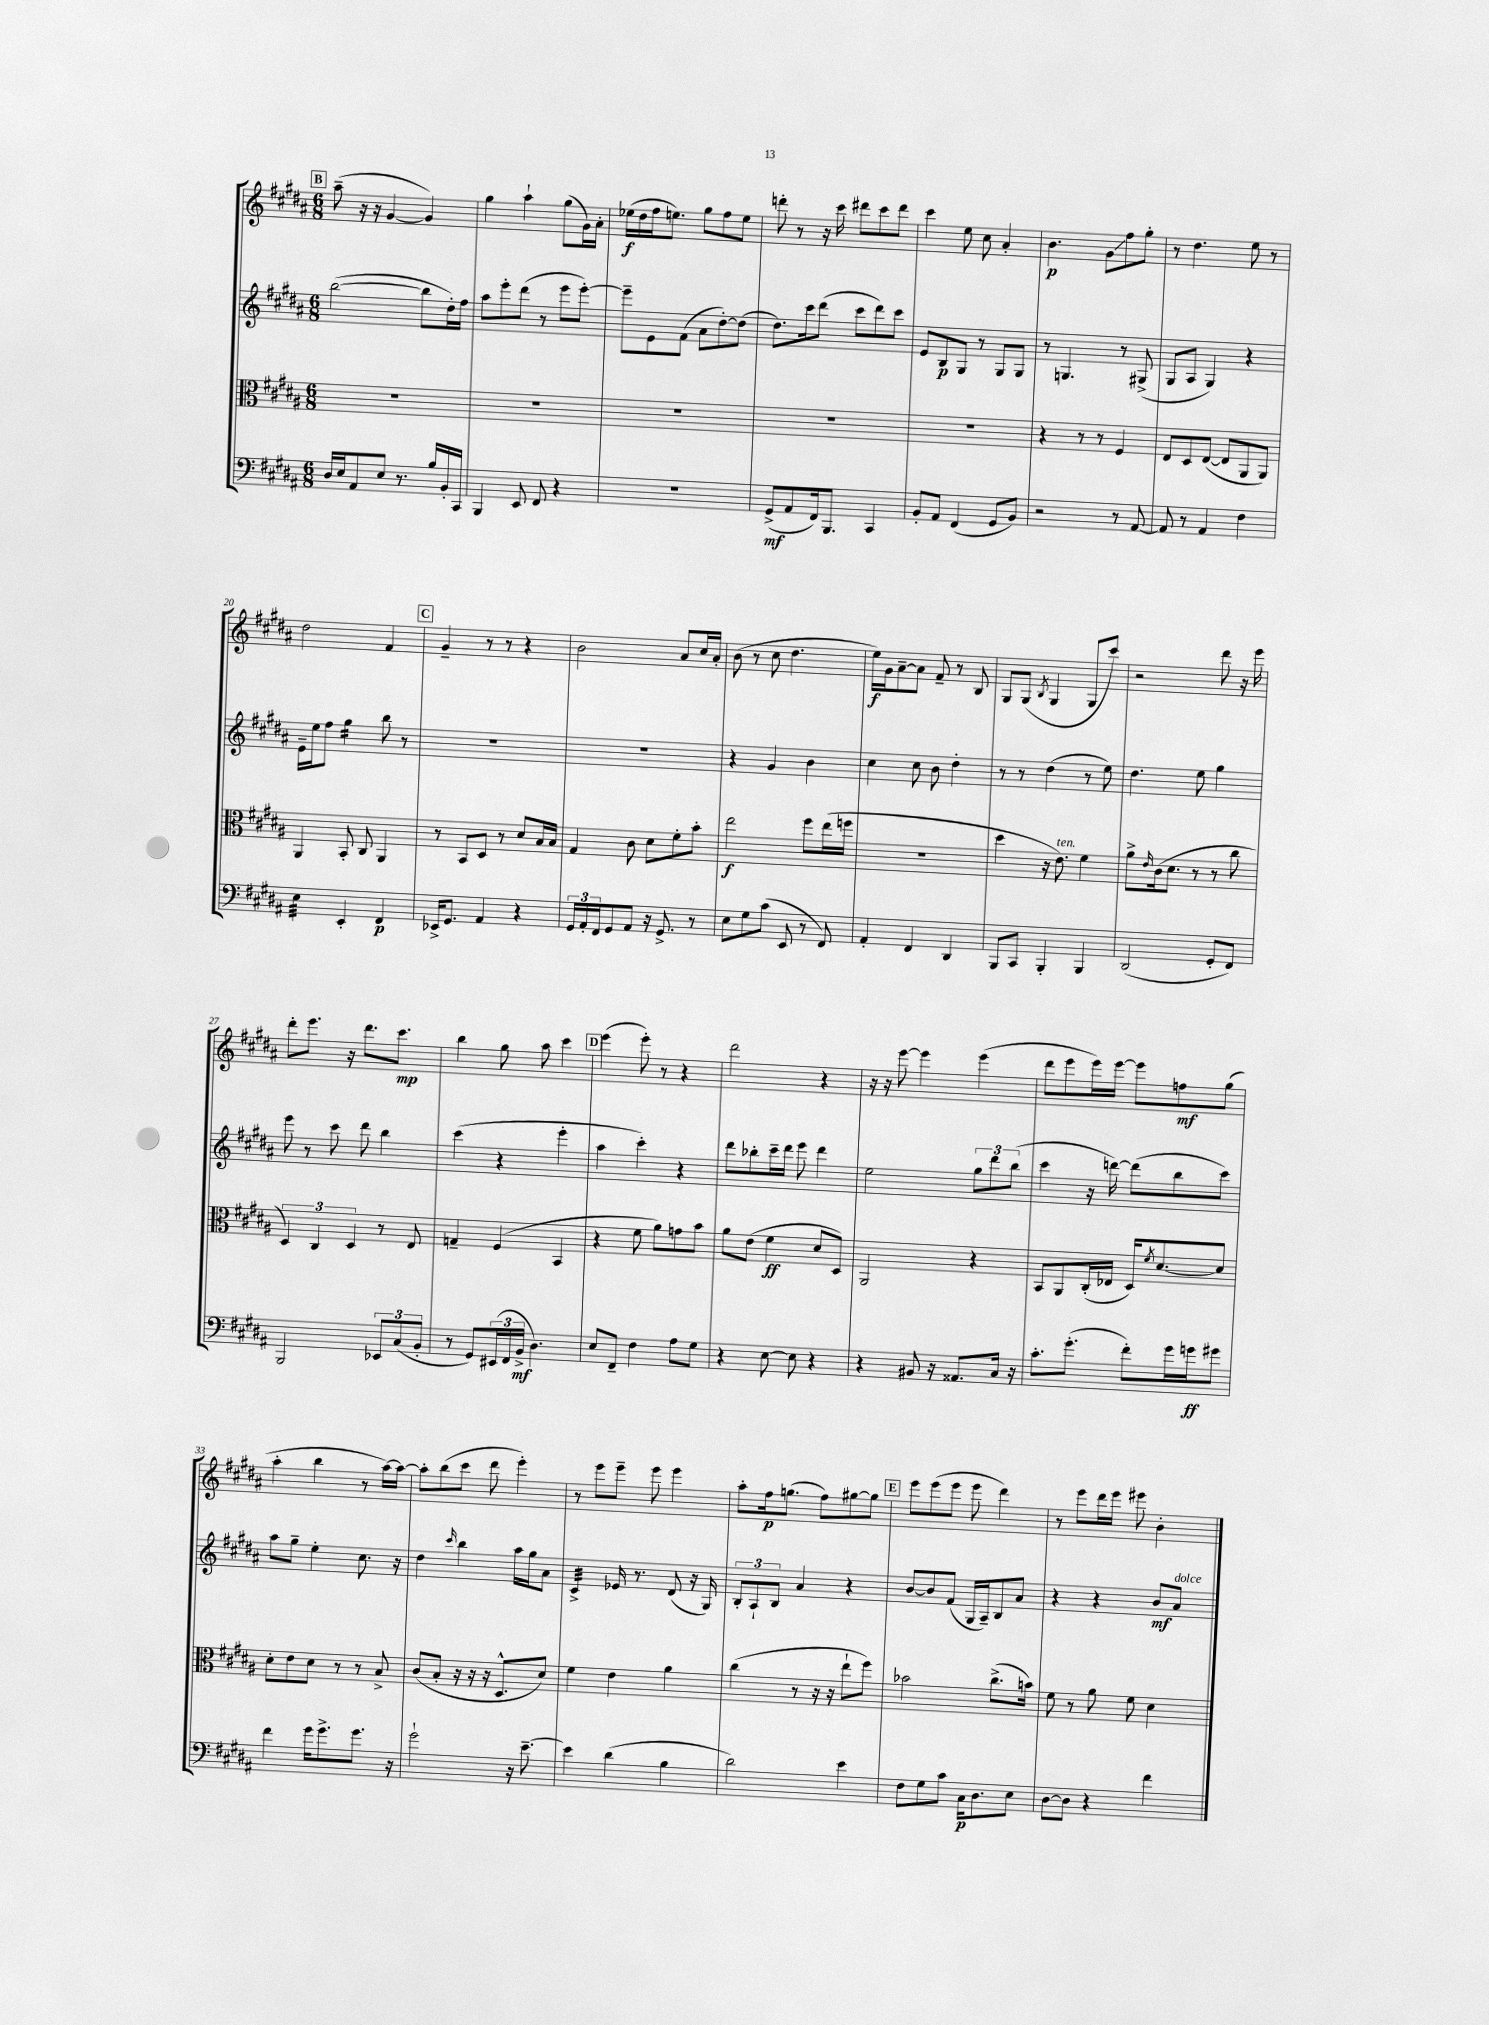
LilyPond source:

<<
\new StaffGroup <<
\new Staff = "s0" {
    \clef treble \key b \major \numericTimeSignature \time 6/8
    \mark \markup { \box "B" } ais''8--( r16 r16 gis'4~ gis'4) |
    gis''4 ais''4-! gis''8( gis'16) ais'16-. |
    ees''16\f( dis''16 fis''16 e''8.) gis''8 fis''8 e''8 |
    d'''8-. r8 r16 cis'''16 dis'''8 cis'''8 dis'''8 |
    cis'''4 e''8 cis''8 ais'4-. |
    b'4.\p gis'8\glissando fis''8 gis''8-. |
    r8 dis''4. e''8 r8 |
    dis''2 fis'4 |
    \mark \markup { \box "C" } gis'4-- r8 r8 r4 |
    b'2 ais'8 cis''16 ais'16-. |
    b'8( r8 cis''8 dis''4. |
    e''16\f) gis'16 ais'8~-- ais'8 fis'8-- r8 b8 |
    gis8 gis8( \acciaccatura { b8 } gis4 gis8 cis'''8) |
    r2 dis'''8 r16 e'''16 |
    dis'''8-. e'''8. r16 dis'''8. cis'''8.\mp |
    b''4 gis''8 ais''8 cis'''4 |
    \mark \markup { \box "D" } e'''4( e'''8-.) r8 r4 |
    dis'''2 r4 |
    r16 r16 e'''8~ e'''4 e'''4( |
    dis'''8 e'''8 e'''16) e'''16~ e'''8 f''8\mf gis''8( |
    ais''4-. b''4 r8 ais''16~) ais''16~ |
    ais''8-. b''8( cis'''8 dis'''8 e'''4-.) |
    r8 e'''8 e'''8-- e'''8 e'''4 |
    ais''8-. fis''16\p g''8.( fis''8) gis''8~ gis''8 |
    \mark \markup { \box "E" } e'''8 e'''8( e'''8 e'''8 dis'''4) |
    r8 e'''8 dis'''16 e'''16 eis'''8 b'4-. \bar "|." |
}
\new Staff = "s1" {
    \clef treble \key b \major \numericTimeSignature \time 6/8
    \mark \markup { \box "B" } b''2~( b''8 dis''16-.) fis''16 |
    ais''8 e'''8-. dis'''8( r8 e'''8 e'''8~-.) |
    e'''8-- e'8 fis'8( ais'8 dis''8~-.) dis''8( |
    dis''8.) cis'''16 dis'''8( cis'''8 dis'''8) cis'''8 |
    e'8 b8\p gis8 r8 gis8 gis8 |
    r8 g4. r8 gis8->( |
    gis8 ais8 gis4) r4 |
    e'16-- e''16 fis''8 gis''4:16 b''8 r8 |
    \mark \markup { \box "C" } R2. |
    R2. |
    r4 gis'4 b'4 |
    cis''4 cis''8 b'8 dis''4-. |
    r8 r8 dis''4( r8 e''8) |
    dis''4. e''8 gis''4 |
    e'''8 r8 cis'''8 dis'''8 b''4 |
    cis'''4( r4 e'''4-. |
    \mark \markup { \box "D" } ais''4 cis'''4-.) r4 |
    dis'''8 bes''8-. cis'''16-- dis'''16 e'''8 dis'''4 |
    e''2 \tuplet 3/2 { gis''8 dis'''8 b''8( } |
    cis'''4 r16 d'''16~) d'''8( b''8 cis'''8) |
    ais''8 gis''8-- e''4-. cis''8. r16 |
    dis''4 \grace { cis'''16 } b''4 ais''16 gis''16 ais'8 |
    cis'4:32-> ees'16 r8. dis'8( r16 gis16) |
    \tuplet 3/2 { b8-. ais8-! b8 } ais'4 r4 |
    \mark \markup { \box "E" } b'8~ b'8 fis'8( gis16 ais16--) b8 ais'8 |
    r4 r4 b'8\mf ais'8^\markup { \italic "dolce" } \bar "|." |
}
\new Staff = "s2" {
    \clef alto \key b \major \numericTimeSignature \time 6/8
    \mark \markup { \box "B" } R2. |
    R2. |
    R2. |
    R2. |
    R2. |
    r4 r8 r8 fis4 |
    e8 dis8 e8~( e8 ais,8 ais,8) |
    ais,4 b,8-. cis8 ais,4 |
    \mark \markup { \box "C" } r8 b,8 dis8 r8 dis'8 b16 b16 |
    gis4 cis'8 dis'8 fis'8-. b'8-. |
    e''2\f fis''8 e''16( f''16 |
    R2. |
    dis''4 r16 e'8.^\markup { \italic "ten." }) fis'4 |
    ais'8-> \grace { e'16 } cis'16( dis'8. r8 r8 cis''8 |
    \tuplet 3/2 { dis4) cis4 dis4 } r8 e8 |
    g4-- fis4( b,4 |
    \mark \markup { \box "D" } r4 fis'8 ais'8) g'8 b'8 |
    ais'8 e'8( fis'4\ff dis'8 dis8) |
    ais,2 r4 |
    b,8 ais,8 cis16-.( ees16 dis16) \acciaccatura { fis'8 } dis'8.~ dis'8 |
    dis'8-. e'8 dis'8 r8 r8 b8-> |
    cis'8( b8-. r16 r16 r16 dis8.-^ dis'8) |
    fis'4 e'4 ais'4 |
    cis''4( r8 r16 r16 e''8-! fis''8) |
    \mark \markup { \box "E" } bes'2 cis''8.->( b'16) |
    fis'8 r8 ais'8 fis'8 dis'4 \bar "|." |
}
\new Staff = "s3" {
    \clef bass \key b \major \numericTimeSignature \time 6/8
    \mark \markup { \box "B" } dis16 e16 ais,8 e8 r8. b16 b,16-. cis,16 |
    b,,4 e,8 fis,8 r4 |
    R2. |
    gis,8->\mf( ais,8 fis,16) b,,8. cis,4 |
    b,8-. ais,8 fis,4( gis,8 b,8) |
    r2 r8 ais,8~ |
    ais,8 r8 ais,4 fis4 |
    e4:32 e,4-. fis,4\p |
    \mark \markup { \box "C" } ees,16-> gis,8. ais,4 r4 |
    \tuplet 3/2 { gis,16 ais,16-. fis,16 } gis,8 ais,8 r16 gis,8.-> r8 |
    e8 gis8 cis'8( e,8 r8 fis,8) |
    ais,4-. fis,4 dis,4 |
    b,,8 cis,8 b,,4-. b,,4 |
    dis,2( gis,8-. fis,8) |
    b,,2 \tuplet 3/2 { ees,8 cis8( b,8-. } |
    r8 gis,8) \tuplet 3/2 { eis,16( fis,16 b,16->\mf } dis4.) |
    \mark \markup { \box "D" } e8 fis,8-- fis4 ais8 gis8 |
    r4 e8~ e8 r4 |
    r4 bis,8 r16 aisis,8. cis16 r16 |
    cis'8.-. gis'8.-.( fis'8-.) gis'16 g'16\ff gis'8 |
    fis'4 gis'16 gis'8.-> gis'8. r16 |
    gis'2-! r16 e'8.~-- |
    e'4 dis'4( b4 |
    dis'2) e'4 |
    \mark \markup { \box "E" } fis8 gis8 cis'8 cis16\p dis8. e8 |
    dis8~ dis8 r4 fis'4 \bar "|." |
}
>>
>>
\layout { \context { \Score currentBarNumber = #13 } }
